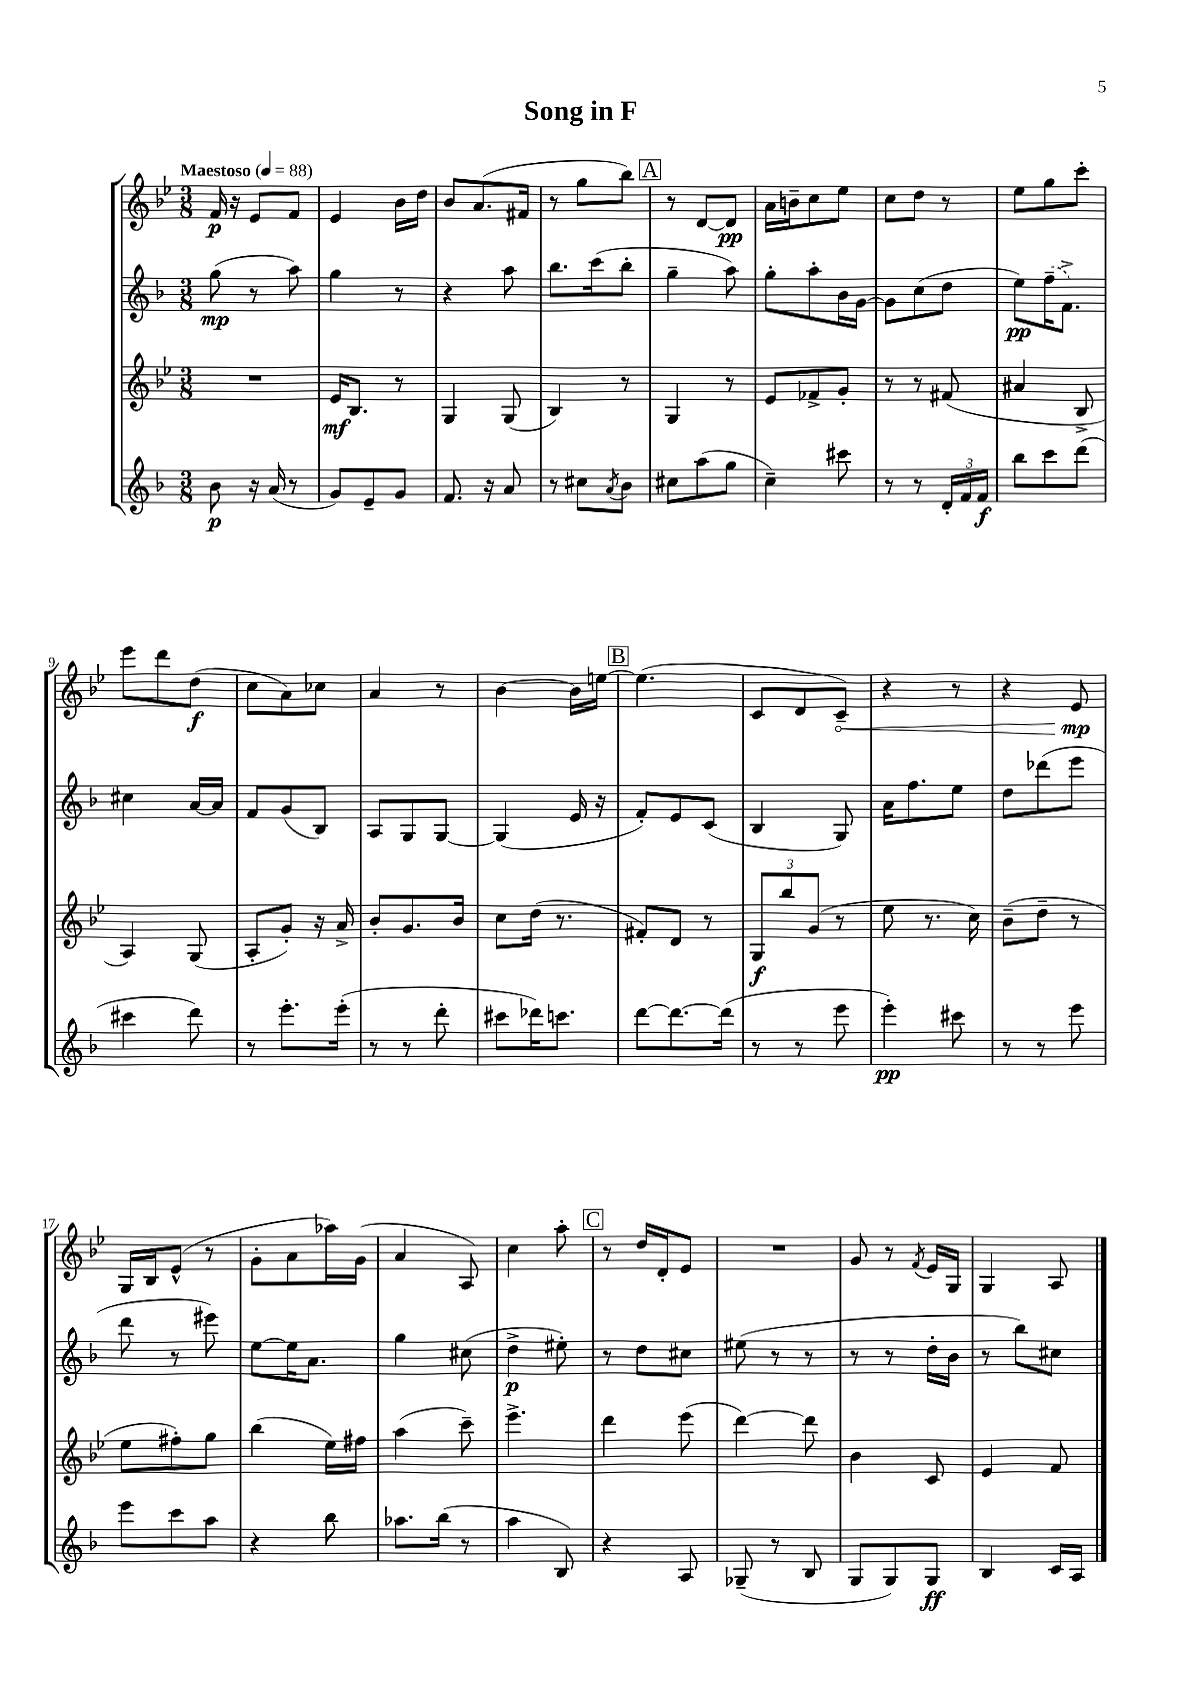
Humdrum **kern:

**kern	**dynam	**kern	**dynam	**kern	**dynam	**kern	**dynam
*part4	*part4	*part3	*part3	*part2	*part2	*part1	*part1
*staff4	*staff4	*staff3	*staff3	*staff2	*staff2	*staff1	*staff1
*clefG2	*	*clefG2	*	*clefG2	*	*clefG2	*
*k[b-]	*	*k[b-e-]	*	*k[b-]	*	*k[b-e-]	*
*M3/8	*	*M3/8	*	*M3/8	*	*M3/8	*
*MM88	*	*MM88	*	*MM88	*	*MM88	*
=1	=1	=1	=1	=1	=1	=1	=1
!	!	!	!	!	!	!LO:TX:a:B:t=Maestoso	!
8b-\	p	4.r	.	(8gg\	mp	16f/	p
.	.	.	.	.	.	16r	.
16r	.	.	.	8r	.	8e-/L	.
(16a/	.	.	.	.	.	.	.
8r	.	.	.	8aa\)	.	8f/J	.
=2	=2	=2	=2	=2	=2	=2	=2
8g/L)	.	16e-/KL	mf	4gg\	.	4e-/	.
.	.	8.B-/J	.	.	.	.	.
8e~/	.	.	.	.	.	.	.
8g/J	.	8r	.	8r	.	16b-\LL	.
.	.	.	.	.	.	16dd\JJ	.
=3	=3	=3	=3	=3	=3	=3	=3
8.f/	.	4G/	.	4r	.	8b-/L	.
.	.	.	.	.	.	(8.a/	.
16r	.	.	.	.	.	.	.
8a/	.	(8G/	.	8aa\	.	.	.
.	.	.	.	.	.	16f#X/Jk	.
=4	=4	=4	=4	=4	=4	=4	=4
8r	.	4B-/)	.	8.bb-\L	.	8r	.
8cc#X\L	.	.	.	.	.	8gg\L	.
.	.	.	.	(16ccc\k	.	.	.
8qa/	.	.	.	.	.	.	.
8b-\J	.	8r	.	8bb-'\J	.	8bb-\J)	.
!!LO:REH:place=s1:t=A
=5	=5	=5	=5	=5	=5	=5	=5
8cc#X\L	.	4G/	.	4gg~\	.	8r	.
(8aa\	.	.	.	.	.	[8d/L	.
8gg\J	.	8r	.	8aa\)	.	8d/J]	pp
=6	=6	=6	=6	=6	=6	=6	=6
4cc~\)	.	8e-/L	.	8gg'\L	.	16a\LL	.
.	.	.	.	.	.	16bn~\J	.
.	.	8f-X^/	.	8aa'\	.	8cc\	.
8ccc#X\	.	8g'/J	.	16b-\L	.	8ee-\J	.
.	.	.	.	[16g\JJ	.	.	.
=7	=7	=7	=7	=7	=7	=7	=7
8r	.	8r	.	8g\L]	.	8cc\L	.
8r	.	8r	.	(8cc\	.	8dd\J	.
24d'/LL	.	(8f#X/	.	8dd\J	.	8r	.
24f/	.	.	.	.	.	.	.
24f/JJ	f	.	.	.	.	.	.
=8	=8	=8	=8	=8	=8	=8	=8
8bb-\L	.	4a#X/	.	8ee\L)	pp	8ee-\L	.
8ccc\	.	.	.	(16ff~\K	.	8gg\	.
.	.	.	.	8.f^\J)	.	.	.
(8ddd\J	.	8B-^/	.	.	.	8ccc'\J	.
!!LO:LB:g=z
=9	=9	=9	=9	=9	=9	=9	=9
4ccc#X\	.	4A/)	.	4cc#X\	.	8eee-\L	.
.	.	.	.	.	.	8ddd\	.
8ddd\)	.	(8G/	.	[16a/LL	.	(8dd\J	f
.	.	.	.	16a/JJ]	.	.	.
=10	=10	=10	=10	=10	=10	=10	=10
8r	.	8A'/L	.	8f/L	.	8cc\L	.
8.eee'\L	.	8g'/J)	.	(8g/	.	8a\)	.
.	.	16r	.	8B-/J)	.	8cc-X\J	.
(16eee'\Jk	.	16a^/	.	.	.	.	.
=11	=11	=11	=11	=11	=11	=11	=11
8r	.	8b-'/L	.	8A/L	.	4a/	.
8r	.	8.g/	.	8G/	.	.	.
8ddd'\	.	.	.	[8G/J	.	8r	.
.	.	16b-/Jk	.	.	.	.	.
=12	=12	=12	=12	=12	=12	=12	=12
8ccc#X\L	.	8cc\L	.	(4G/]	.	[4b-\	.
16ddd-X\K)	.	(16dd\Jk	.	.	.	.	.
8.cccn\J	.	8.r	.	.	.	.	.
.	.	.	.	16e/	.	16b-\LL]	.
.	.	.	.	16r	.	[16een\JJ	.
!!LO:REH:place=s1:t=B
=13	=13	=13	=13	=13	=13	=13	=13
[8ddd\L	.	8f#X'/L)	.	8f'/L)	.	(4.ee\]	.
8.ddd\_	.	8d/J	.	8e/	.	.	.
.	.	8r	.	(8c/J	.	.	.
(16ddd\Jk]	.	.	.	.	.	.	.
=14	=14	=14	=14	=14	=14	=14	=14
8r	.	12G/L	f	4B-/	.	8c/L	.
.	.	12bb-/	.	.	.	.	.
8r	.	.	.	.	.	8d/	.
.	.	(12g/J	.	.	.	.	.
!	!	!	!	!	!	!	!LO:HP:b
8eee\	.	8r	.	8G/)	.	8c~/J)	<
=15	=15	=15	=15	=15	=15	=15	=15
4eee'\)	pp	8ee-\	.	16a\KL	.	4r	.
.	.	.	.	8.ff\	.	.	.
.	.	8.r	.	.	.	.	.
8ccc#X\	.	.	.	8ee\J	.	8r	.
.	.	16cc\)	.	.	.	.	.
=16	=16	=16	=16	=16	=16	=16	=16
8r	.	(8b-~\L	.	8dd\L	.	4r	.
8r	.	8dd~\J	.	(8ddd-X\	.	.	.
8eee\	.	8r	.	8eee\J	.	8e-/	mp
.	.	.	.	.	.	.	[
!!LO:LB:g=z
=17	=17	=17	=17	=17	=17	=17	=17
8eee\L	.	8ee-\L	.	8ddd\	.	16G/LL	.
.	.	.	.	.	.	16B-/J	.
8ccc\	.	8ff#X'\)	.	8r	.	(8e-^^/J	.
8aa\J	.	8gg\J	.	8eee#X\)	.	8r	.
=18	=18	=18	=18	=18	=18	=18	=18
4r	.	(4bb-\	.	[8ee\L	.	8g'\L	.
.	.	.	.	16ee\K]	.	8a\	.
.	.	.	.	8.a\J	.	.	.
8bb-\	.	16ee-\LL)	.	.	.	16aa-X\L)	.
.	.	16ff#X\JJ	.	.	.	(16g\JJ	.
=19	=19	=19	=19	=19	=19	=19	=19
8.aa-X\L	.	(4aa\	.	4gg\	.	4a/	.
(16bb-\Jk	.	.	.	.	.	.	.
8r	.	8ccc~\)	.	(8cc#X\	.	8A/)	.
=20	=20	=20	=20	=20	=20	=20	=20
4aa\	.	4.eee-^\	.	4dd^\	p	4cc\	.
8B-/)	.	.	.	8ee#X'\)	.	8aa'\	.
!!LO:REH:place=s1:t=C
=21	=21	=21	=21	=21	=21	=21	=21
4r	.	4ddd\	.	8r	.	8r	.
.	.	.	.	8dd\L	.	16dd/LL	.
.	.	.	.	.	.	16d'/J	.
8A/	.	(8eee-\	.	8cc#X\J	.	8e-/J	.
=22	=22	=22	=22	=22	=22	=22	=22
(8G-X~/	.	[4ddd\)	.	(8ee#X\	.	4.r	.
8r	.	.	.	8r	.	.	.
8B-/	.	8ddd\]	.	8r	.	.	.
=23	=23	=23	=23	=23	=23	=23	=23
8G/L	.	4b-\	.	8r	.	8g/	.
8G/)	.	.	.	8r	.	8r	.
.	.	.	.	.	.	8qf/	.
8G/J	ff	8c/	.	16dd'\LL	.	16e-/LL	.
.	.	.	.	16b-\JJ	.	16G/JJ	.
=24	=24	=24	=24	=24	=24	=24	=24
4B-/	.	4e-/	.	8r	.	4G/	.
.	.	.	.	8bb-\L)	.	.	.
16c/LL	.	8f/	.	8cc#X\J	.	8A/	.
16A/JJ	.	.	.	.	.	.	.
==	==	==	==	==	==	==	==
*-	*-	*-	*-	*-	*-	*-	*-
